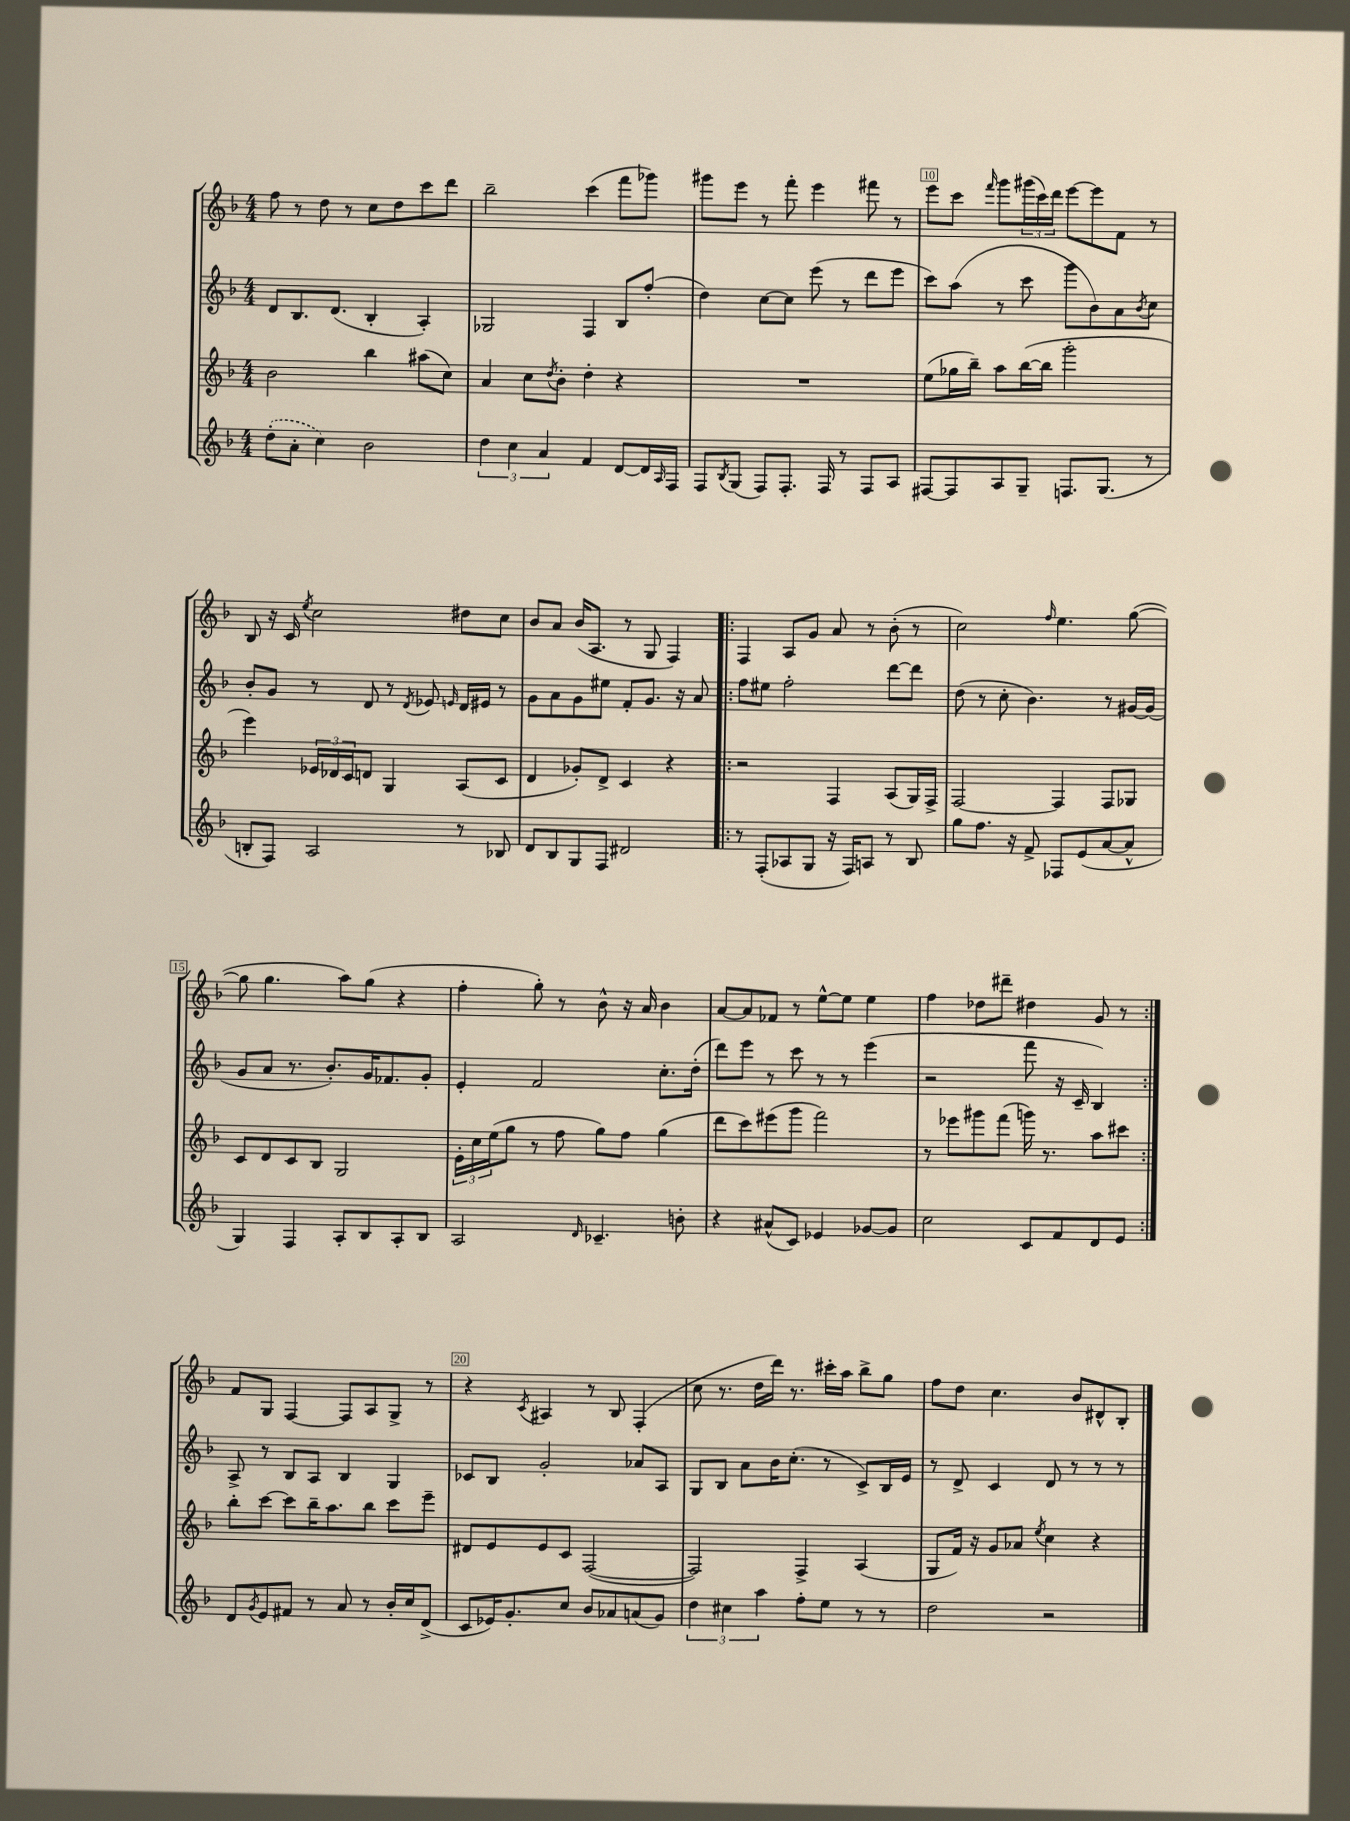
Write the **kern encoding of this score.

**kern	**kern	**kern	**kern
*staff4	*staff3	*staff2	*staff1
*clefG2	*clefG2	*clefG2	*clefG2
*k[b-]	*k[b-]	*k[b-]	*k[b-]
*M4/4	*M4/4	*M4/4	*M4/4
(8dd'	2b-	8d	8ff
8a'	.	8.B-	8r
4cc)	.	.	8dd
.	.	(8.d	.
.	.	.	8r
2b-	4bb-	4B-'	8cc
.	.	.	8dd
.	(8aa#	4A')	8ccc
.	8cc)	.	8ddd
=	=	=	=
6dd	4a	2G-	2bb-~
6cc	.	.	.
.	8cc	.	.
6a	.	.	.
.	8qdd	.	.
.	8b-'	.	.
4f	4dd'	4F	(4ccc
[8d	4r	8B-	8fff
16d]	.	(8ff'	8ggg-)
16qqA	.	.	.
16F	.	.	.
=	=	=	=
8F	1r	4dd)	8ggg#
8qB-	.	.	.
(8G	.	.	8eee
8F)	.	[8cc	8r
8.F'	.	8cc]	8fff'
.	.	(8eee	4eee
16F	.	.	.
8r	.	8r	.
8F	.	8ddd	8fff#
8A	.	8eee	8r
=	=	=	=
[8F#	(8ee	8ccc)	8eee
8F#]	16gg-	(8aa	8ccc
.	16bb-~)	.	.
.	.	.	16qqfff
8A	8aa	8r	8ggg
8G~	([16bb-	8ccc	(24ggg#
.	.	.	24ccc)
.	16bb-]	.	.
.	.	.	24ddd
8.F	2ggg'	8ggg	[8eee
.	.	8b-)	8eee]
(8.G	.	.	.
.	.	8a	8f
.	.	8qb-	.
8r	.	8cc	8r
=	=	=	=
8B'	4eee)	8b-'	8B-
8F)	.	8g	16r
.	.	.	16c
.	.	.	8qee
2A	24e-	8r	2cc
.	24d-	.	.
.	24c	.	.
.	8d	8d	.
.	4G	8r	.
.	.	8qd	.
.	.	8e-	.
.	.	16qqe	.
8r	(8A	16d	8dd#
.	.	16e#	.
8B-	8c	8r	8cc
=	=	=	=
8d	4d	8g	8b-
8B-	.	8a	8a
8G	8g-')	8g	(16b-
.	.	.	8.A
8F	8d^	8ee#	.
2d#	4c	8f'	8r
.	.	8.g	8G
.	4r	.	4F)
.	.	16r	.
.	.	8a	.
=!|:	=!|:	=!|:	=!|:
8r	2r	8ff	4F
(8F'	.	8ee#	.
8A-	.	2ff'	8A
8G	.	.	8g
16r	4F	.	8a
16F)	.	.	.
8A	.	.	8r
8r	(8A	[8ddd	(8b-'
8B-	16G)	8ddd]	8r
.	16F^	.	.
=	=	=	=
8gg	[2F	(8dd	2cc)
8.ff	.	8r	.
.	.	8cc'	.
16r	.	.	.
8f^	.	4.b-)	.
.	.	.	16qqff
8F-	4F]	.	4.ee
(8e	.	.	.
[8a	8F	8r	.
8a^^]	8G-	[16g#	([8gg
.	.	(16g#]	.
=	=	=	=
4G)	8c	8g	8gg]
.	8d	8a	4.gg
4F	8c	8.r	.
.	8B-	.	.
.	.	8.b-')	.
8A'	2G	.	8aa)
8B-	.	16g	(8gg
.	.	8.f-	.
8A'	.	.	4r
8B-	.	8g'	.
=	=	=	=
2A	24e'	4e'	4ff'
.	24cc	.	.
.	(24ee	.	.
.	8gg	.	.
.	8r	2f	8gg')
.	8ff	.	8r
16qqd	.	.	.
4.c-~	8gg)	.	8b-^^
.	8ff	.	16r
.	.	.	16a
.	(4gg	8.cc'	4b-
8b'	.	.	.
.	.	(16dd'	.
=	=	=	=
4r	8ddd	8ddd)	[8a
.	8ccc)	8eee	8a]
(8a#^^	(8eee#	8r	8f-
8c)	8ggg	8ccc	8r
4e-	2fff)	8r	[8ee^^
.	.	8r	8ee]
[8g-	.	(4eee	4ee
8g-]	.	.	.
=	=	=	=
2cc	8r	2r	4ff
.	8eee-	.	.
.	8ggg#	.	8dd-
.	(8fff	.	8ddd#~
8c	16ggg)	8fff	4dd#
.	8.r	.	.
8f	.	16r	.
.	.	16c~	.
8d	8aa	4B-)	8g
8e	8ccc#	.	8r
=:|!	=:|!	=:|!	=:|!
8d	8bb-'	8A^	8f
8qg	.	.	.
8e	[8ccc	8r	8G
8f#	8ccc]	8B-	[4F
8r	16bb-~	8A	.
.	8.aa	.	.
8a	.	4B-	8F]
8r	8bb-	.	8A
16b-'	8ccc	4G	8G^
16cc	.	.	.
(8d^	8eee~	.	8r
=	=	=	=
8c	8d#	8c-	4r
16e-)	8e	8B-	.
8.g'	.	.	.
.	.	.	8qc
.	8e	2g'	4A#
8cc	8c	.	.
8b-	([2F	.	8r
8a-	.	.	8B-
(8a	.	8a-	(4F'
8g)	.	8A	.
=	=	=	=
6dd	2F])	8G	8cc
.	.	8B-	8.r
6cc#	.	.	.
.	.	8a	.
.	.	.	16dd
6aa	.	.	.
.	.	16b-	16ddd)
.	.	(8.cc'	8.r
8ff'	4F^	.	.
8ee	.	8r	16ccc#'
.	.	.	16aa
8r	(4A	8c^)	8bb-^
8r	.	16B-	8gg
.	.	16e	.
=	=	=	=
2dd	8G	8r	8ff
.	16f)	8d^	8dd
.	16r	.	.
.	8g	4c	4.cc
.	8a-	.	.
.	8qee	.	.
2r	4cc	8d	.
.	.	8r	8b-
.	4r	8r	8d#^^
.	.	8r	8B-'
==	==	==	==
*-	*-	*-	*-
